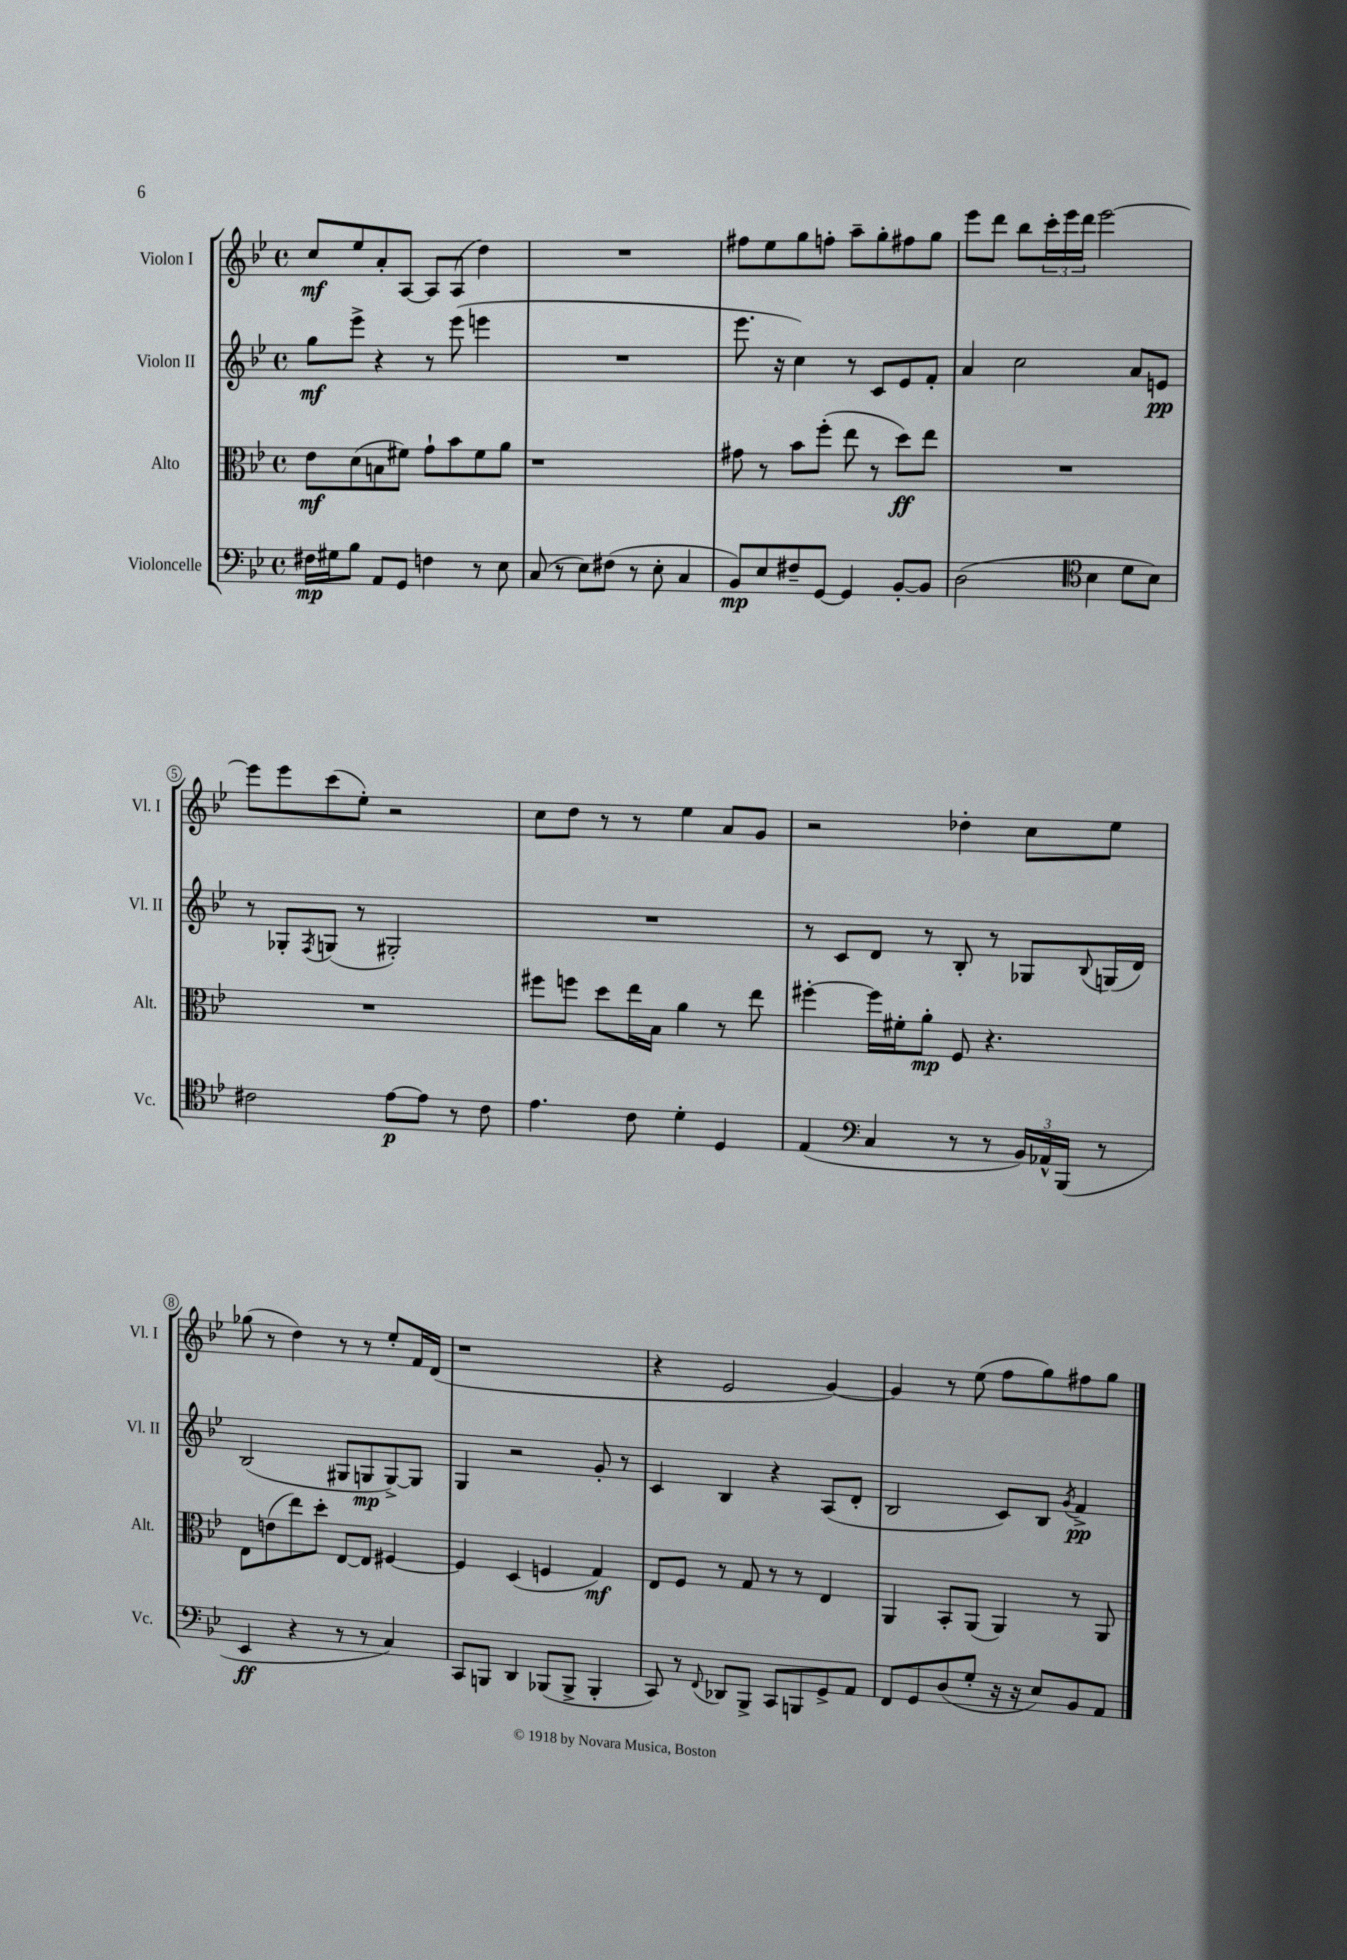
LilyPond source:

<<
\new StaffGroup <<
\new Staff = "s0" \with { instrumentName = "Violon I" shortInstrumentName = "Vl. I" } {
    \clef treble \key bes \major \defaultTimeSignature \time 4/4
    c''8\mf ees''8 a'8-. a8~ a8 a8( d''4) |
    R1 |
    fis''8 ees''8 g''8 f''8-. a''8-- g''8-. fis''8 g''8 |
    ees'''8 d'''8 bes''8 \tuplet 3/2 { c'''16-. ees'''16 d'''16 } ees'''2~ |
    ees'''8 ees'''8 c'''8( ees''8-.) r2 |
    c''8 d''8 r8 r8 ees''4 a'8 g'8 |
    r2 des''4-. c''8 ees''8 |
    ges''8( r8 d''4) r8 r8 ees''8-. f'16 d'16( |
    r1 |
    r4 ees'2 g'4~) |
    g'4 r8 ees''8( f''8 g''8) fis''8 g''8 \bar "|." |
}
\new Staff = "s1" \with { instrumentName = "Violon II" shortInstrumentName = "Vl. II" } {
    \clef treble \key bes \major \defaultTimeSignature \time 4/4
    g''8\mf ees'''8-> r4 r8 ees'''8( e'''4 |
    R1 |
    ees'''8. r16 c''4) r8 c'8 ees'8 f'8-. |
    a'4 c''2 a'8 e'8\pp |
    r8 ges8-. \acciaccatura { f8 } g8( r8 gis2-.) |
    R1 |
    r8 c'8 d'8 r8 bes8-. r8 ges8 \appoggiatura { bes8 } g16( d'16) |
    bes2( gis8 g8\mp g8~->) g8 |
    g4 r2 g'8-. r8 |
    c'4 bes4 r4 a8( d'8-. |
    bes2 c'8) bes8 \acciaccatura { g'8 } f'4->\pp \bar "|." |
}
\new Staff = "s2" \with { instrumentName = "Alto" shortInstrumentName = "Alt." } {
    \clef alto \key bes \major \defaultTimeSignature \time 4/4
    ees'8\mf d'8( b8 fis'8) g'8-! bes'8 fis'8 a'8 |
    r1 |
    gis'8 r8 bes'8 f''8-.( ees''8 r8 d''8\ff) ees''8 |
    R1 |
    R1 |
    fis''8 f''8 d''8 ees''16 bes16 a'4 r8 ees''8 |
    fis''4~-. fis''16 fis'16-. a'8-.\mp f8 r4. |
    ees8 e'8( ees''8) d''8-. ees8~ ees8 fis4~ |
    fis4 d4( f4 g4\mf) |
    ees8 f8 r8 g8 r8 r8 ees4 |
    a,4 bes,8-. a,8( a,4) r8 a,8 \bar "|." |
}
\new Staff = "s3" \with { instrumentName = "Violoncelle" shortInstrumentName = "Vc." } {
    \clef bass \key bes \major \defaultTimeSignature \time 4/4
    fis16\mp gis16 bes8 a,8 g,8 f4 r8 ees8 |
    c8( r8 ees8) fis8( r8 ees8-. c4 |
    bes,8\mp) ees8 fis8-- g,8~ g,4 bes,8~-. bes,8 |
    d2( \clef tenor bes4 d'8 bes8) |
    cis'2 ees'8~\p ees'8 r8 cis'8 |
    ees'4. c'8 d'4-. d4 |
    ees4( \clef bass c4 r8 r8 \tuplet 3/2 { bes,16) aes,16-^ bes,,16( } r8 |
    ees,4\ff r4 r8 r8 c4) |
    c,8 b,,8 d,4 bes,,8( bes,,8-> bes,,4-. |
    c,8) r8 \appoggiatura { f,8 } des,8 bes,,8-> c,8 b,,8 g,8-> a,8 |
    f,8 g,8 d8( g8-. r16 r16 ees8) bes,8 a,8 \bar "|." |
}
>>
>>
\layout { \context { \Score \override BarNumber.stencil = #(make-stencil-circler 0.1 0.3 ly:text-interface::print) } }
